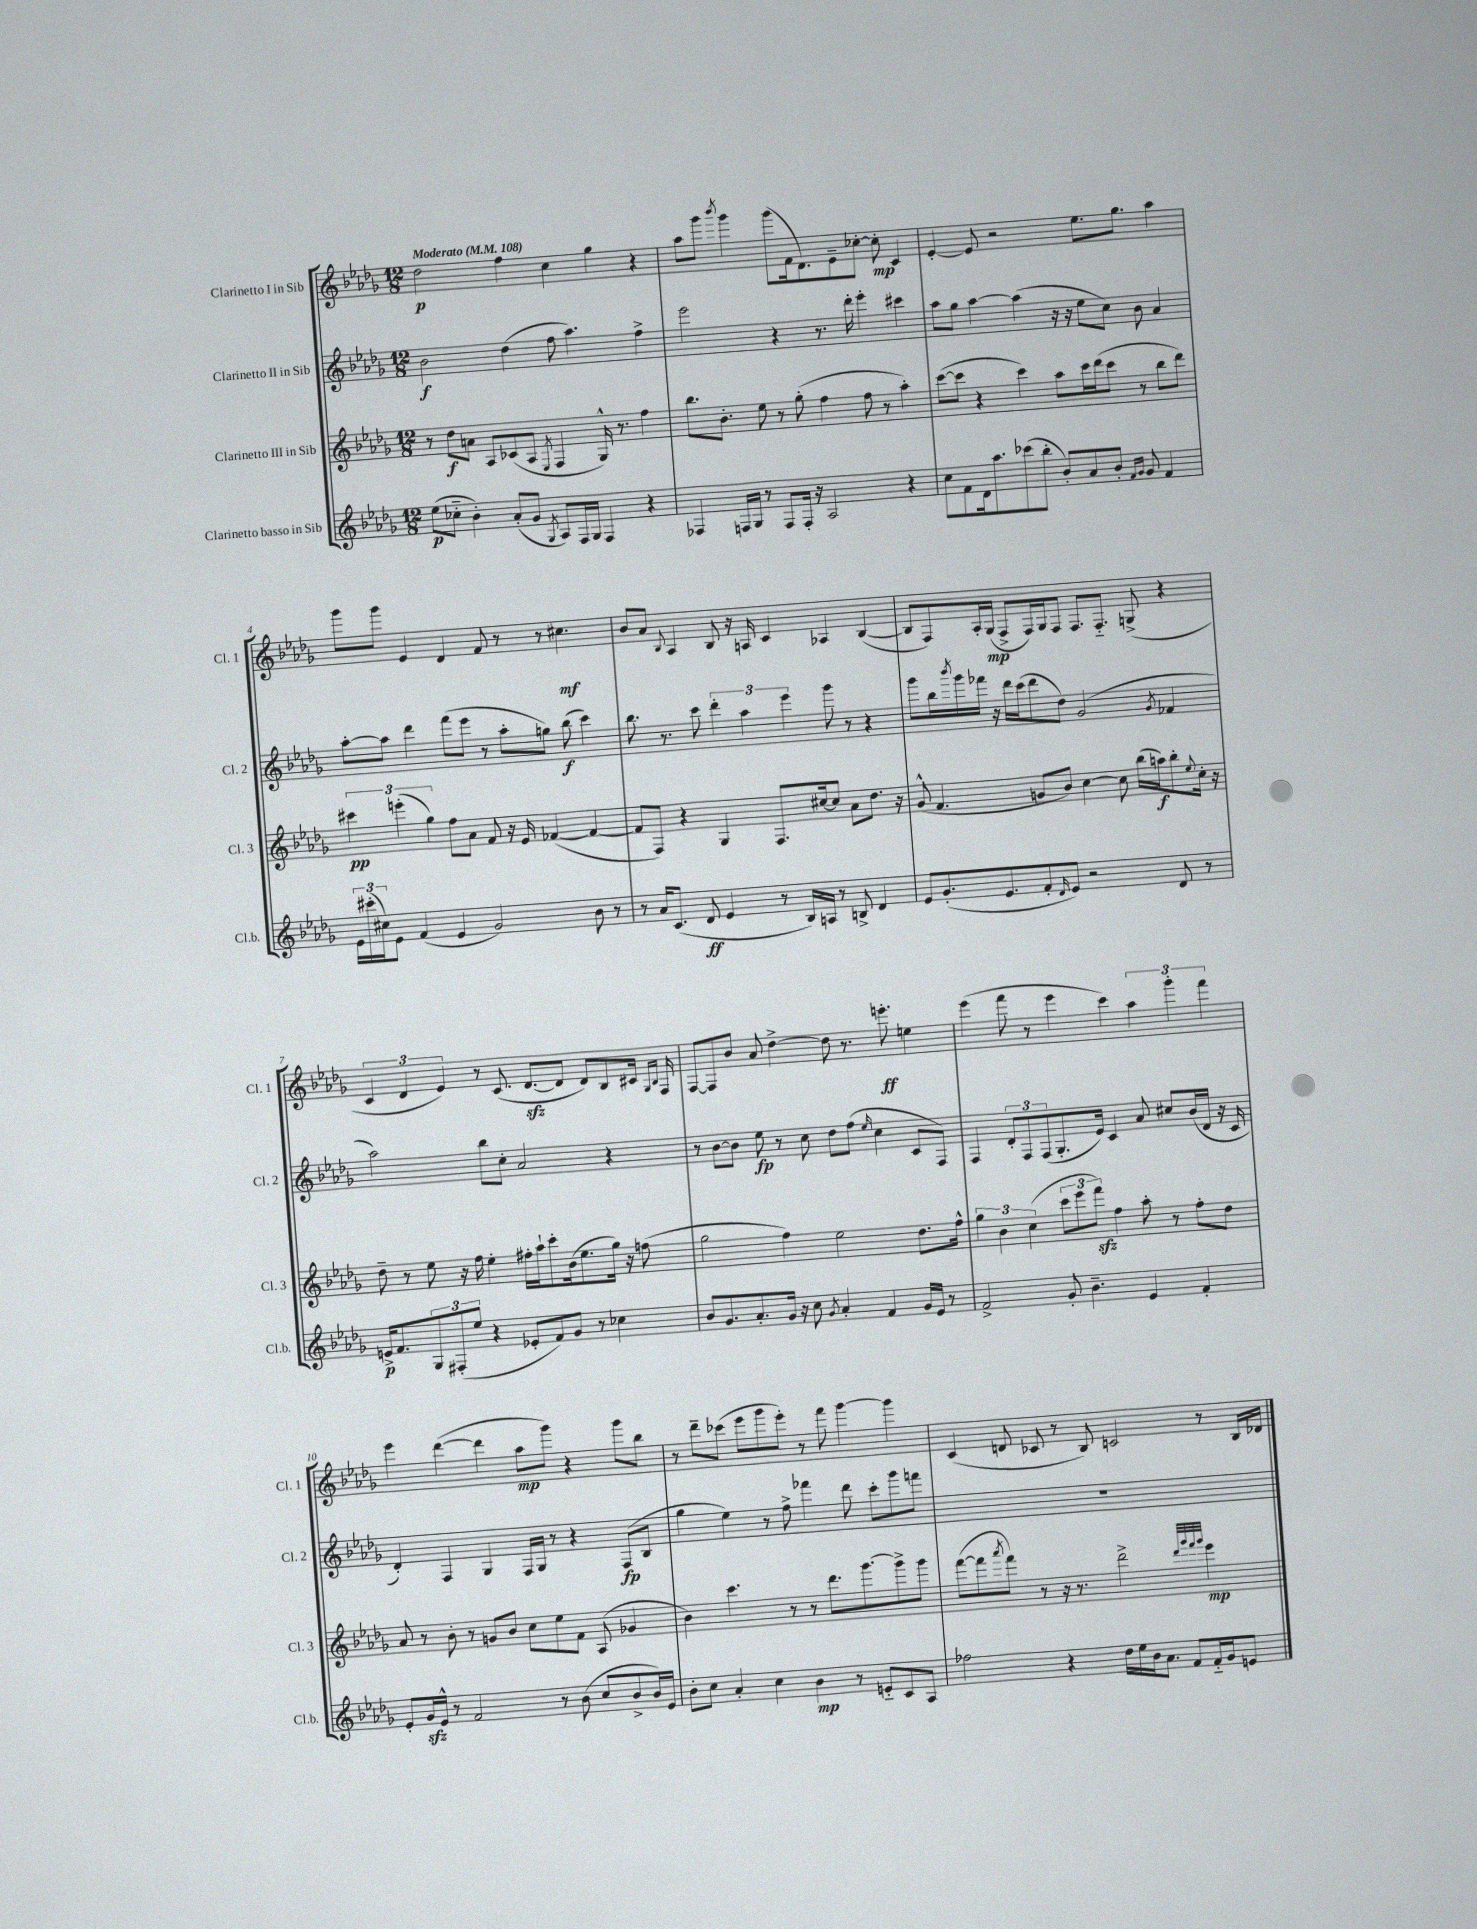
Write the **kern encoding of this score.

**kern	**kern	**kern	**kern
*staff4	*staff3	*staff2	*staff1
*clefG2	*clefG2	*clefG2	*clefG2
*k[b-e-a-d-g-]	*k[b-e-a-d-g-]	*k[b-e-a-d-g-]	*k[b-e-a-d-g-]
*M12/8	*M12/8	*M12/8	*M12/8
*MM108	*MM108	*MM108	*MM108
(8ee-\L	8r	2b-\	2dd-\
8cc-'~\J	8dd-\L	.	.
4b-'\)	8a\J	.	.
.	8A-/L	.	.
(8a-'/L	(8c-/	(4dd-\	4ff\
8g-/J	8A-/J	.	.
8qG-/	8qE-/	.	.
8A-/L)	4F/	8ff\	4cc\
16F/L	.	4.aa-\)	.
16G-/JJ	.	.	.
4F/	16G-^^/)	.	4gg-\
.	8.r	.	.
4r	4ff\	4ff^\	4r
=	=	=	=
4F-/	8.bb-\L	2eee-\	8aa-\L
.	.	.	8ggg-\J
.	8.b-'\J	.	.
.	.	.	8qbbb-/
16F/LL	.	.	4ggg-\
16G-/JJ	.	.	.
8r	8ee-\	.	.
8F/L	8r	4r	(8ggg-\L
16F'/Jk	(8gg-'\	.	16f\k
16r	.	.	8.d-\)
2A-/	4ff\	8.r	.
.	.	.	8e-~\
.	.	16ddd-'\	.
.	8ff\	4eee-'\	[8cc-'\J
.	8r	.	8cc-'\]
4r	4aa-'\)	4ccc#\	4c/
=	=	=	=
8cc\L	([8ccc\L	8aa-\L	[4e-'/
8f\	8ccc\]J	8gg-\J	.
16d-\k	4r	[4aa-\	8e-/]
8.aa-\	.	.	.
.	.	.	2r
(8ccc-\	4ccc\)	(4aa-\]	.
8bb-'\J	.	.	.
8b-'/L)	8aa-\L	16r	.
.	.	16r	.
8a-/	16ccc\L	8ee-\L	8.ee-\L
.	(16ddd-\J	.	.
8b-'/J	8ccc\J	8cc\J)	.
.	.	.	8.gg-\J
16qqf/LL	.	.	.
16qqg-/JJ	.	.	.
8g-/	8r	8b-\	.
4f/	8bb-\L	4a-/	4aa-\
.	8ddd-\J)	.	.
=	=	=	=
24e-\LL	6ccc#\	[8aa-'\L	8ggg-\L
(24ccc#'\	.	.	.
24cc#\J)	.	.	.
8e-\J	.	8aa-\]J	8ggg-\J
.	(6eee'\	.	.
(4f/	.	4ddd-\	4e-/
.	6gg-\)	.	.
4e-/	8ff\L	(8fff\L	4d-/
.	8a-\J	8eee-\J	.
2g-/)	8f/	8r	8f/
.	16r	8aa-'\L	8r
.	16e-/	.	.
.	([4f-/	8gg\J)	8r
.	.	(8bb-\	4.cc#\
8b-\	4f-/_	4ccc\)	.
8r	.	.	.
=	=	=	=
8r	8f-/]L	8.bb-\	8b-/L
16a-/LK	8F/J)	.	8a-/J
(8.c/J	.	8.r	.
.	.	.	8qqB-/
.	4r	.	4A-/
8d-/	.	8ccc\	.
4e-/	4G-/	6ddd-'\	8B-/
.	.	.	16r
.	.	6aa-\	.
.	.	.	16A/
8r	8.F/L	.	4c/
.	.	6eee-\	.
16B-/LL)	.	.	.
16A/JJ	[16cc#/k	.	.
8r	8cc#/]J	8ggg-\	4A-/
8B^/	8a-\L	8r	.
4d-/	8.dd-\J	4r	([4B-/
.	16r	.	.
=	=	=	=
8e-/L	(8g-^^/	8ggg-\L	8B-/]L
(8.g-'/	4.f/	16bb-\L	8F/)
.	.	8qbbb-/	.
.	.	16ggg-\	.
.	.	16fff-\JJ	16A-'/L
8.e-/	.	16r	(16G-/JJ
.	.	16ddd-\LL	8F^/L
.	.	(16ccc\J	.
8f'/	8g/L	8ddd-\	16F/L)
.	.	.	16G-/J
16qqd-/	.	.	.
8e-/J)	8b-/J)	8dd-\J)	8F/J
2r	[4cc\	(2g-/	8.F/L
.	.	.	8.F'~/J
.	8cc\]	.	.
.	(16bb-\LL	.	(8G^/
.	16aa\J)	.	.
.	.	8qg-/	.
8d-/	8bb-'\	4f-/	4r
.	8qqee-/	.	.
8r	16cc'\Jk	.	.
.	16r	.	.
=	=	=	=
16e^/LK	8dd-~\	2aa-\)	6c/
8.f/	.	.	.
.	8r	.	.
.	.	.	6d-/
12G-/	8ee-\	.	.
(12F#'/	.	.	6e-/)
.	16r	.	.
12ee-/J	.	.	.
.	16ff\	.	.
4r	4ee-'\	8bb-\L	8r
.	.	8cc'\J	(8.c/
8e-'/L	16ff#'\LL	2a-/	.
.	16aa-`\J	.	[8.d-/L
8f/)	8ccc'\	.	.
8g-/J	(16b-\k	.	8d-/]J
.	8.ee-\	.	.
8r	.	.	8d-/L)
4cc-\	16gg-\Jk)	4r	8B-/
.	16r	.	.
.	(8ff\	.	16c#/Jk
.	.	.	16qqG-/LL
.	.	.	16qqB-/JJ
.	.	.	16F/
=	=	=	=
8b-/L	2gg-\	8r	[8F/L
8.g-/	.	[8b-\L	8F/]
.	.	8b-\]J	8b-/J
8.a-'/	.	.	.
.	.	8ee-\	8a-/
16g-/Jk	4ff\)	8r	[4dd-^\
16r	.	.	.
8cc\	.	8cc\	.
8qg-/	.	.	.
4a-'/	2ee-\	8dd-\L	8dd-\]
.	.	(8ff\J	8.r
.	.	16qqee-/	.
4f/	.	4cc\	.
.	.	.	8.eee'\
16g-/LL	8.dd-\L	8c/L	4ee\
16e-/JJ	.	.	.
8r	.	8F/J)	.
.	16ff^^\Jk	.	.
=	=	=	=
2f^/	6gg-\	4F/	(4eee-\
.	6b-\	.	.
.	.	12d-'/L	8fff\
.	(6cc\	12F/	.
.	.	.	8r
.	.	(12F/	.
8g-'/	12ccc\L	8.G-'/	4eee-\
.	12eee-\	.	.
4.b-~\	.	.	.
.	12fff\J)	.	.
.	.	16e-/Jk)	.
.	4ff\	4c/	4ccc\)
4e-/	8aa-'\	8a-/	6aa-\
.	8r	8cc#/L	.
.	.	.	6ggg-'\
4f'/	8ff'\L	(16b-/L	.
.	.	16d-/JJ	.
.	.	.	6fff\
.	8dd-\J	16r	.
.	.	16c/	.
=	=	=	=
8e-'/L	8a-/	4d-'/)	4eee-\
16g-/L	8r	.	.
16e-^^/JJ	.	.	.
8r	8b-'\	4F/	([4ddd-\
2f/	8r	.	.
.	8g/L	4G-/	4ddd-\]
.	8b-/J	.	.
.	8cc\L	16F/LL	8aa-\L
.	.	16G-/JJ	.
8r	8ee-\	8r	8ggg-\J)
(8b-\	8f\J	4r	4r
8cc/L	(8A-/	.	.
8b-^/	4g-/	(8F/L	8ggg-\L
16b-/L)	.	8B-/J	8bb-\J
16e-/JJ	.	.	.
=	=	=	=
8b-'\L	4b-\)	4gg-\	8r
8cc\J	.	.	8ddd-~\L
4a-'/	4.ccc\	4ee-\)	(8ccc-\J
.	.	.	8eee-\L
4cc\	.	8r	8ggg-\
.	8r	8ff^\	8eee-'\J)
4b-\	8r	4fff-\	8r
.	8.ddd-\L	.	8fff\
8r	.	8ddd-\	[4ggg-\
.	[8.ggg-\	.	.
8e'~/L	.	8ccc'\L	.
8c/	8ggg-^\]	8ggg-\	4ggg-\]
8A-/J	8ggg-\J	8fff\J	.
=	=	=	=
2ff-\	([8fff\L	1.r	(4c/
.	8fff\]	.	.
.	8qaaa-/	.	.
.	8fff\J)	.	8d/
.	8r	.	8c-/
4r	16r	.	8r
.	8.r	.	.
.	.	.	8B-/)
16dd-\LL	2ddd-^\	.	2c/
16ee-\	.	.	.
16b-\J	.	.	.
8.a-\J	.	.	.
8f/L	.	.	.
.	32qqddd-/LLL	.	.
.	32qqggg-/	.	.
.	32qqfff/	.	.
.	32qqggg-/JJJ	.	.
16f'~/L	4eee-\	.	8r
16g-/J	.	.	.
8e/J	.	.	16B-/LL
.	.	.	16d-/JJ
==	==	==	==
*-	*-	*-	*-
